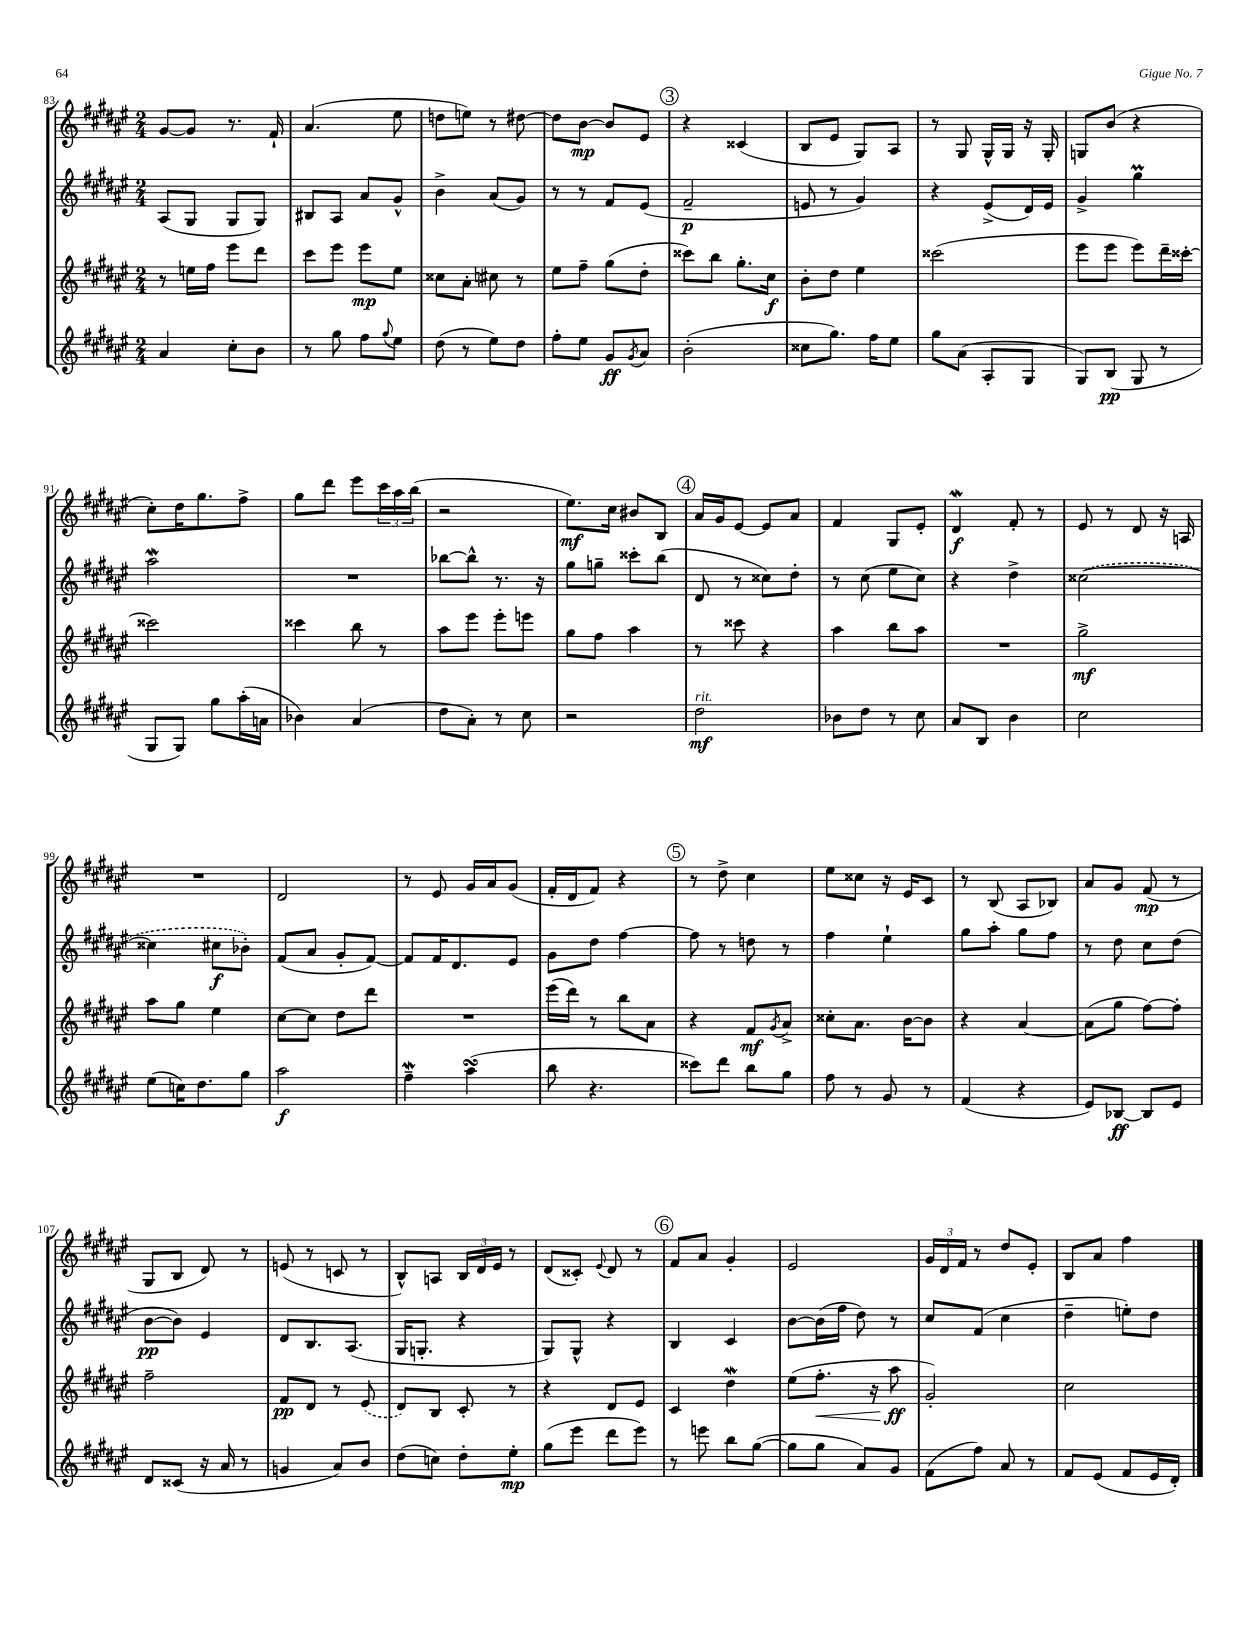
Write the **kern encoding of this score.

**kern	**kern	**kern	**kern
*staff4	*staff3	*staff2	*staff1
*clefG2	*clefG2	*clefG2	*clefG2
*k[f#c#g#d#a#e#]	*k[f#c#g#d#a#e#]	*k[f#c#g#d#a#e#]	*k[f#c#g#d#a#e#]
*M2/4	*M2/4	*M2/4	*M2/4
4a#	8r	(8A#	[8g#
.	16ee	8G#	8g#]
.	16ff#	.	.
8cc#'	8eee#	8G#	8.r
8b	8ddd#	8G#)	.
.	.	.	16f#`
=	=	=	=
8r	8ccc#	8B#	(4.a#
8gg#	8eee#	8A#	.
8ff#	8eee#	8a#	.
8qqgg#	.	.	.
8ee#	8ee#	8g#^^	8ee#
=	=	=	=
(8dd#	8cc##	4b^	8dd
8r	8a#'	.	8ee)
8ee#)	8cc#	(8a#	8r
8dd#	8r	8g#)	[8dd#
=	=	=	=
8ff#'	8ee#	8r	8dd#]
8ee#	8ff#~	8r	[8b
8g#	(8gg#	8f#	8b]
8qg#	.	.	.
8a#	8dd#'	(8e#	8e#
=	=	=	=
(2b'	8ccc##)	2f#~	4r
.	8bb	.	.
.	8.gg#'	.	(4c##
.	16cc#	.	.
=	=	=	=
8cc##	8b'	8e	8B
8.gg#)	8dd#	8r	8e#
.	4ee#	4g#)	8G#)
16ff#	.	.	.
8ee#	.	.	8A#
=	=	=	=
8gg#	(2ccc##	4r	8r
(8a#	.	.	8G#
8A#'	.	(8e#^	16G#^^
.	.	.	16G#
8G#	.	16d#)	16r
.	.	16e#	16G#'
=	=	=	=
8G#)	8eee#	4g#^	8G
(8B	8eee#	.	(8b
8G#	8eee#)	4gg#	4r
8r	16ddd#~	.	.
.	[16ccc##'	.	.
=	=	=	=
8G#	2ccc##]	2aa#	8cc#')
8G#)	.	.	16dd#
.	.	.	8.gg#
8gg#	.	.	.
(16aa#'	.	.	8ff#^
16a	.	.	.
=	=	=	=
4b-)	4ccc##	2r	8gg#
.	.	.	8ddd#
(4a#	8bb	.	8eee#
.	8r	.	24ccc#
.	.	.	24aa#
.	.	.	(24bb
=	=	=	=
8dd#	8aa#	[8bb-	2r
8a#')	8eee#	8bb-^^]	.
8r	8eee#'	8.r	.
8cc#	8eee	.	.
.	.	16r	.
=	=	=	=
2r	8gg#	8gg#	8.ee#)
.	8ff#	8gg~	.
.	.	.	16cc#
.	4aa#	8ccc##'	8b#
.	.	(8bb	8B
=	=	=	=
2dd#	8r	8d#	16a#
.	.	.	16g#
.	8ccc##	8r	[8e#
.	4r	8cc##)	8e#]
.	.	8dd#'	8a#
=	=	=	=
8b-	4aa#	8r	4f#
8dd#	.	(8cc#	.
8r	8bb	8ee#	8G#
8cc#	8aa#	8cc#)	8e#'
=	=	=	=
8a#	2r	4r	4d#
8B	.	.	.
4b	.	4dd#^	8f#'
.	.	.	8r
=	=	=	=
2cc#	2gg#^	([2cc##	8e#
.	.	.	8r
.	.	.	8d#
.	.	.	16r
.	.	.	16A
=	=	=	=
(8ee#	8aa#	4cc##]	2r
16cc)	8gg#	.	.
8.dd#	.	.	.
.	4ee#	8cc#	.
8gg#	.	8b-')	.
=	=	=	=
2aa#	[8cc#	(8f#	2d#
.	8cc#]	8a#	.
.	8dd#	8g#'	.
.	8ddd#	[8f#)	.
=	=	=	=
4ff#~	2r	8f#]	8r
.	.	16f#	8e#
.	.	8.d#	.
(4aa#	.	.	16g#
.	.	.	16a#
.	.	8e#	(8g#
=	=	=	=
8bb	(16eee#	8g#	16f#'
.	16ddd#)	.	16d#
4.r	8r	8dd#	8f#)
.	8bb	[4ff#	4r
.	8a#	.	.
=	=	=	=
8ccc##)	4r	8ff#]	8r
8ddd#	.	8r	8dd#^
8bb	8f#	8dd	4cc#
.	8qg#	.	.
8gg#	8a#^	8r	.
=	=	=	=
8ff#	8cc##'	4ff#	8ee#
8r	8.a#	.	8cc##
8g#	.	4ee#`	16r
.	[16b	.	16e#
8r	8b]	.	8c#
=	=	=	=
(4f#	4r	8gg#	8r
.	.	8aa#'	(8B
4r	[4a#	8gg#	8A#
.	.	8ff#	8B-)
=	=	=	=
8e#)	(8a#]	8r	8a#
[8B-	8gg#	8dd#	8g#
8B-]	[8ff#)	8cc#	(8f#
8e#	8ff#']	(8dd#	8r
=	=	=	=
8d#	2ff#~	[8b	8G#
(8c##	.	8b])	8B
16r	.	4e#	8d#)
16a#	.	.	.
8r	.	.	8r
=	=	=	=
4g	8f#	8d#	(8e
.	8d#	8.B	8r
8a#)	8r	.	8c
.	.	(8.A#	.
8b	(8e#	.	8r
=	=	=	=
(8dd#	8d#)	16G#	8B^^)
.	.	8.G'	.
8cc)	8B	.	8A
8dd#'	8c#'	4r	24B
.	.	.	24d#
.	.	.	24e#
8ee#'	8r	.	8r
=	=	=	=
(8gg#	4r	8G#)	(8d#
8eee#	.	8G#^^	8c##')
.	.	.	8qqe#
8ddd#	8d#	4r	8d#
8eee#)	8e#	.	8r
=	=	=	=
8r	4c#	4B	8f#
8eee	.	.	8a#
8bb	4dd#	4c#	4g#'
([8gg#	.	.	.
=	=	=	=
8gg#]	(8ee#	[8b	2e#
8gg#	8.ff#'	(16b]	.
.	.	16ff#	.
8a#)	.	8dd#)	.
.	16r	.	.
8g#	8aa#	8r	.
=	=	=	=
(8f#	2g#')	8cc#	24g#
.	.	.	24d#
.	.	.	24f#
8ff#)	.	(8f#	8r
8a#	.	4cc#	8dd#
8r	.	.	8e#'
=	=	=	=
8f#	2cc#	4dd#~	8B
(8e#	.	.	8a#
8f#	.	8ee')	4ff#
16e#	.	8dd#	.
16d#')	.	.	.
==	==	==	==
*-	*-	*-	*-
